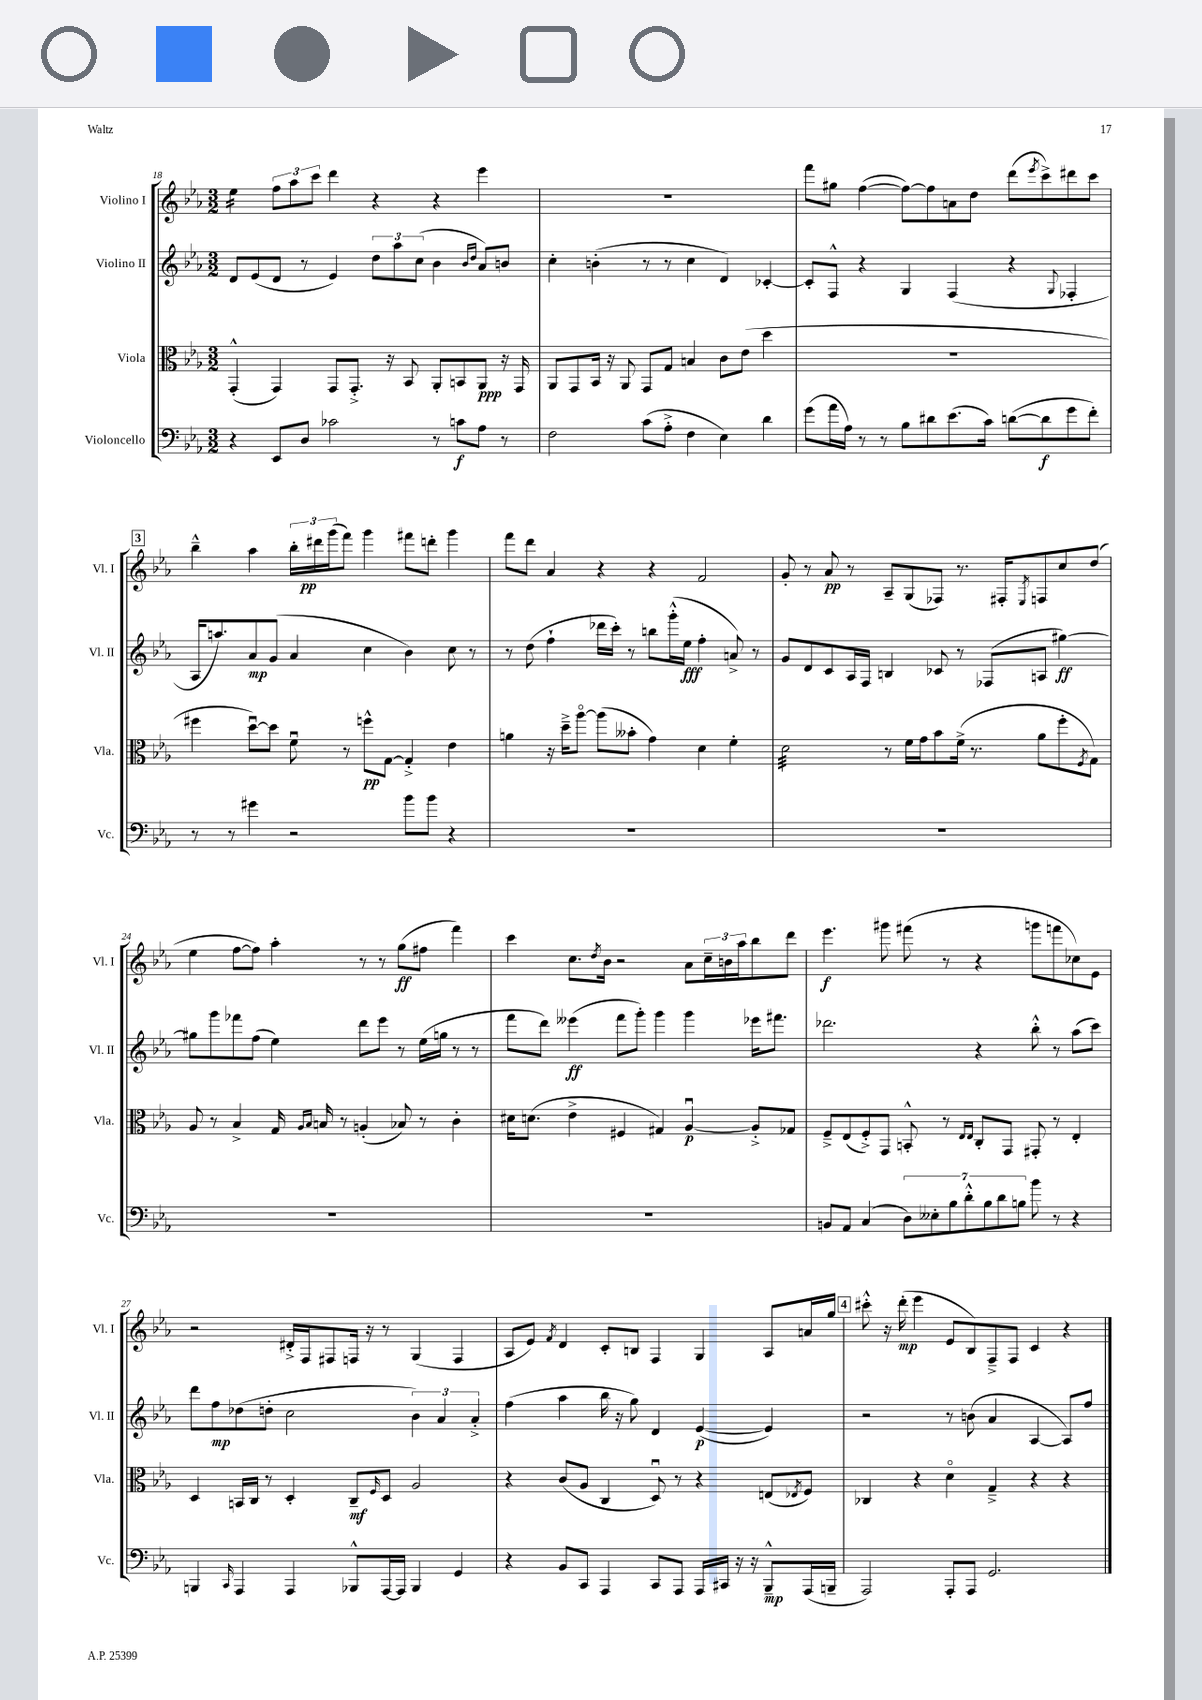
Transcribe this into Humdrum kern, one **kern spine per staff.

**kern	**dynam	**kern	**dynam	**kern	**dynam	**kern	**dynam
*part4	*part4	*part3	*part3	*part2	*part2	*part1	*part1
*staff4	*staff4	*staff3	*staff3	*staff2	*staff2	*staff1	*staff1
*I"Violoncello	*	*I"Viola	*	*I"Violino II	*	*I"Violino I	*
*I'Vc.	*	*I'Vla.	*	*I'Vl. II	*	*I'Vl. I	*
*clefF4	*	*clefC3	*	*clefG2	*	*clefG2	*
*k[b-e-a-]	*	*k[b-e-a-]	*	*k[b-e-a-]	*	*k[b-e-a-]	*
*M3/2	*	*M3/2	*	*M3/2	*	*M3/2	*
=18	=18	=18	=18	=18	=18	=18	=18
*	*	*	*	*	*	*tremolo	*
4r	.	(4GG'^^/	.	8d/L	.	16ee-\LL	.
.	.	.	.	.	.	16ee-\	.
.	.	.	.	(8e-/	.	16ee-\	.
.	.	.	.	.	.	16ee-\JJ	.
*	*	*	*	*	*	*Xtremolo	*
8EE-/L	.	4GG/)	.	8d/J	.	12ff\L	.
.	.	.	.	.	.	12aa-\	.
8D/J	.	.	.	8r	.	.	.
.	.	.	.	.	.	12ccc\J	.
2c-X\	.	8GG/L	.	4e-/)	.	4ddd\	.
.	.	8.GG'^/J	.	.	.	.	.
.	.	.	.	12dd\L	.	4r	.
.	.	16r	.	.	.	.	.
.	.	.	.	12aa-\	.	.	.
.	.	8BB-/	.	.	.	.	.
.	.	.	.	(12cc\J	.	.	.
8r	.	8AA-'/L	.	4b-\	.	4r	.
8cn\L	f	8BBn/	.	.	.	.	.
.	.	.	.	16qqb-/LL	.	.	.
.	.	.	.	16qqdd/JJ	.	.	.
8A-\J	.	8AA-/J	ppp	8a-/L)	.	4eee-\	.
8r	.	16r	.	8bn/J	.	.	.
.	.	16GG/	.	.	.	.	.
=19	=19	=19	=19	=19	=19	=19	=19
2F\	.	8AA-/L	.	4cc'\	.	1.r	.
.	.	8GG/	.	.	.	.	.
.	.	16BB-/Jk	.	(4bn'\	.	.	.
.	.	16r	.	.	.	.	.
.	.	8AA-/	.	.	.	.	.
(8c\L	.	8GG/L	.	8r	.	.	.
8A-'^\J	.	8G/J	.	8r	.	.	.
4F\	.	4Bn/	.	4cc\	.	.	.
4E-\)	.	8c\L	.	4d/)	.	.	.
.	.	(8e-\J	.	.	.	.	.
4d\	.	4dd\	.	[4c-X'/	.	.	.
=20	=20	=20	=20	=20	=20	=20	=20
(8g\L	.	1.r	.	8c-'/L]	.	8fff\L	.
16a-\L	.	.	.	8F^^/J	.	8gg#X\J	.
16A-\JJ)	.	.	.	.	.	.	.
8r	.	.	.	4r	.	([4ff\	.
8r	.	.	.	.	.	.	.
8B-\L	.	.	.	4G/	.	8ff\L_)	.
8d#X\	.	.	.	.	.	8ff\]	.
(8.e-\	.	.	.	(4F/	.	8an\	.
.	.	.	.	.	.	8dd\J	.
16c\Jk)	.	.	.	.	.	.	.
([8dn\L	.	.	.	4r	.	(8ddd\L	.
.	.	.	.	.	.	8qeee-/	.
8d\]	f	.	.	.	.	8ccc^\)	.
.	.	.	.	8qqG/	.	.	.
8g\	.	.	.	4F-X'/	.	8ddd#X\	.
8f'\J)	.	.	.	.	.	8ccc\J	.
!!LO:LB:g=z
!!LO:REH:place=s1:t=3
=21	=21	=21	=21	=21	=21	=21	=21
8r	.	4ff#X\	.	16A-/KL	.	4bb-~^^\	.
.	.	.	.	8.aan/)	.	.	.
8r	.	.	.	.	.	.	.
4g#X\	.	[8ddu\L)	.	8a-/	mp	4aa-\	.
.	.	8dd\J]	.	(8g/J	.	.	.
2r	.	8fu\	.	4a-/	.	24bb-'\LL	.
.	.	.	.	.	.	24ddd#X\	pp
.	.	.	.	.	.	(24ggg\J	.
.	.	8r	.	.	.	8fff\J)	.
.	.	8ffn^^\L	pp	4cc\	.	4ggg\	.
.	.	[8G\J	.	.	.	.	.
8b-\L	.	4G'^/]	.	4b-\)	.	8fff#X\L	.
8b-\J	.	.	.	.	.	8dddn'\J	.
4r	.	4e-\	.	8cc\	.	4ggg\	.
.	.	.	.	8r	.	.	.
=22	=22	=22	=22	=22	=22	=22	=22
1.r	.	4an\	.	8r	.	8fff\L	.
.	.	.	.	(8dd\	.	8ddd\J	.
.	.	16r	.	4ff`\	.	4a-/	.
.	.	16dd~^\KL	.	.	.	.	.
.	.	[8aa-\J	.	.	.	.	.
.	.	(8aa-\L]	.	16ddd-X\LL	.	4r	.
.	.	.	.	16ccc'\JJ)	.	.	.
.	.	8b--X'\J	.	8r	.	.	.
.	.	4g\)	.	8bbn\L	.	4r	.
.	.	.	.	(16ggg'^^\L	.	.	.
.	.	.	.	16ee-\JJ	fff	.	.
.	.	4d\	.	4ff'\	.	2f/	.
.	.	4f'\	.	8an^/)	.	.	.
.	.	.	.	8r	.	.	.
=23	=23	=23	=23	=23	=23	=23	=23
*	*	*tremolo	*	*	*	*	*
1.r	.	32d\LLL	.	8g/L	.	8g'/	.
.	.	32d\	.	.	.	.	.
.	.	32d\	.	.	.	.	.
.	.	32d\	.	.	.	.	.
.	.	32d\	.	8d/	.	8r	.
.	.	32d\	.	.	.	.	.
.	.	32d\	.	.	.	.	.
.	.	32d\	.	.	.	.	.
.	.	32d\	.	8c/	.	8a-/	pp
.	.	32d\	.	.	.	.	.
.	.	32d\	.	.	.	.	.
.	.	32d\	.	.	.	.	.
.	.	32d\	.	16A-/L	.	8r	.
.	.	32d\	.	.	.	.	.
.	.	32d\	.	16F/JJ	.	.	.
.	.	32d\JJJ	.	.	.	.	.
*	*	*Xtremolo	*	*	*	*	*
.	.	8r	.	4Bn/	.	8A-~/L	.
.	.	16f\LL	.	.	.	(8G/	.
.	.	16g\J	.	.	.	.	.
.	.	8b-\	.	8c-X/	.	8F-X/J)	.
.	.	(16f^\Jk	.	8r	.	8.r	.
.	.	8.r	.	.	.	.	.
.	.	.	.	(8F-X/L	.	.	.
.	.	.	.	.	.	16F#X'/KL	.
.	.	.	.	.	.	8qE-/	.
.	.	8a-\L	.	8An/J	.	8Fn/	.
.	.	8ff'\	.	[4gg#X\)	ff	8cc/	.
.	.	8qF/	.	.	.	.	.
.	.	8G\J)	.	.	.	(8dd/J	.
!!LO:LB:g=z
=24	=24	=24	=24	=24	=24	=24	=24
1.r	.	8A-/	.	8gg#X\L]	.	4ee-\	.
.	.	8r	.	8ggg\	.	.	.
.	.	4B-^/	.	8fff-X\	.	[8ff\L	.
.	.	.	.	(8ff\J	.	8ff\J])	.
.	.	16G/	.	4ee-\)	.	4aa-'\	.
.	.	16qqA-/LL	.	.	.	.	.
.	.	16qqB-/JJ	.	.	.	.	.
.	.	16Bn/	.	.	.	.	.
.	.	8r	.	.	.	.	.
.	.	(4An'/	.	8ddd\L	.	8r	.
.	.	.	.	8eee-\J	.	8r	.
.	.	8B-X/)	.	8r	.	(8gg\L	ff
.	.	8r	.	(16ee-\LL	.	8ff#X\J	.
.	.	.	.	16ggn\JJ	.	.	.
.	.	4c'\	.	8r	.	4fff\)	.
.	.	.	.	8r	.	.	.
=25	=25	=25	=25	=25	=25	=25	=25
1.r	.	16d#X\KL	.	8fff\L	.	4ccc\	.
.	.	(8.dn\J	.	.	.	.	.
.	.	.	.	8ddd\J)	.	.	.
.	.	4e-^\	.	(4eee--X\	ff	8.cc\L	.
.	.	.	.	.	.	8qdd/	.
.	.	.	.	.	.	16b-\Jk	.
.	.	4F#X/	.	8fff\L	.	2r	.
.	.	.	.	8ggg'\J)	.	.	.
.	.	4G#X/)	.	4ggg\	.	.	.
.	.	[4A-u/	p	4ggg\	.	8a-\L	.
.	.	.	.	.	.	24cc~\L	.
.	.	.	.	.	.	24bn\	.
.	.	.	.	.	.	24aa-\J	.
.	.	8A-'^/L]	.	16eee-X\KL	.	8bb-\	.
.	.	.	.	8.fff#X\J	.	.	.
.	.	8G-X/J	.	.	.	8ddd\J	.
=26	=26	=26	=26	=26	=26	=26	=26
8BBn/L	.	8F~^/L	.	2.ddd-X\	.	4.eee-\	f
8AA-/J	.	(8E-/	.	.	.	.	.
(4C/	.	8F'^/)	.	.	.	.	.
.	.	8GG/J	.	.	.	8ggg#X\	.
14D\L)	.	8BBn'^^/	.	.	.	(8fff#X\	.
14E--X'\	.	.	.	.	.	.	.
.	.	8r	.	.	.	8r	.
14B-\	.	.	.	.	.	.	.
14d'^^\	.	.	.	.	.	.	.
.	.	16qqE-/LL	.	.	.	.	.
.	.	16qqE-/JJ	.	.	.	.	.
.	.	8C'/L	.	4r	.	4r	.
14B-\	.	.	.	.	.	.	.
14d\	.	.	.	.	.	.	.
.	.	8GG/J	.	.	.	.	.
14Bn\J	.	.	.	.	.	.	.
8b-\	.	8GG#X'/	.	8bb-'^^\	.	8gggn\L	.
8r	.	8r	.	8r	.	8fffn\	.
4r	.	4E-'/	.	(8aa-\L	.	8cc-X\)	.
.	.	.	.	8ccc\J)	.	8e-\J	.
!!LO:LB:g=z
=27	=27	=27	=27	=27	=27	=27	=27
4BBBn/	.	4D/	.	8ddd\L	.	2r	.
.	.	.	.	8ff\	mp	.	.
16qqCC/	.	.	.	.	.	.	.
4AAA-/	.	16BBn/LL	.	(8dd-X\	.	.	.
.	.	16C/JJ	.	.	.	.	.
.	.	8r	.	8ddn'\J	.	.	.
4AAA-/	.	4D'/	.	2cc\	.	16d#X'^/LL	.
.	.	.	.	.	.	16F/J	.
.	.	.	.	.	.	8F#X/	.
8BBB-X^^/L	.	8C~/L	mf	.	.	16Fn/Jk	.
.	.	.	.	.	.	16r	.
.	.	16qqF/	.	.	.	.	.
[16AAA-/L	.	8D/J	.	.	.	8r	.
16AAA-/JJ]	.	.	.	.	.	.	.
4BBB-/	.	2A-/	.	6b-\)	.	(4G/	.
.	.	.	.	6a-/	.	.	.
4GG/	.	.	.	.	.	4F/	.
.	.	.	.	6a-'^/	.	.	.
=28	=28	=28	=28	=28	=28	=28	=28
4r	.	4r	.	(4ff\	.	8A-/L	.
.	.	.	.	.	.	8e-/J)	.
.	.	.	.	.	.	8qf/	.
8BB-/L	.	(8c/L	.	4aa-\	.	4d/	.
8CC/J	.	8A-/J	.	.	.	.	.
4AAA-/	.	4C/	.	16bb-\	.	8c'/L	.
.	.	.	.	16r	.	.	.
.	.	.	.	8gg\)	.	8Bn/J	.
8CC/L	.	8Du/)	.	4d/	.	4F/	.
8AAA-/J	.	8r	.	.	.	.	.
16AAA-/LL	.	4r	.	([4e-/	p	4G/	.
16CC#X/JJ	.	.	.	.	.	.	.
16r	.	.	.	.	.	.	.
16r	.	.	.	.	.	.	.
8BBB-~^^/L	mp	(8En/L	.	4e-/])	.	8A-/L	.
.	.	8qE-X/	.	.	.	.	.
(16AAA-/L	.	8F/J)	.	.	.	16an/L	.
16BBBn~/JJ	.	.	.	.	.	16gg/JJ	.
!!LO:REH:place=s1:t=4
=29	=29	=29	=29	=29	=29	=29	=29
2AAA-/)	.	4C-X/	.	2r	.	8ccc#X'^^\	.
.	.	.	.	.	.	16r	.
.	.	.	.	.	.	(16ddd'\	mp
.	.	4r	.	.	.	4eee-\	.
8AAA-'/L	.	4d\	.	8r	.	8e-/L	.
8AAA-/J	.	.	.	(8bn\	.	8B-/)	.
2.GG/	.	4G~^/	.	4a-/	.	8F~^/	.
.	.	.	.	.	.	8F/J	.
.	.	4r	.	[4A-/	.	4c/	.
.	.	4r	.	8A-/L])	.	4r	.
.	.	.	.	8ff/J	.	.	.
==	==	==	==	==	==	==	==
*-	*-	*-	*-	*-	*-	*-	*-
